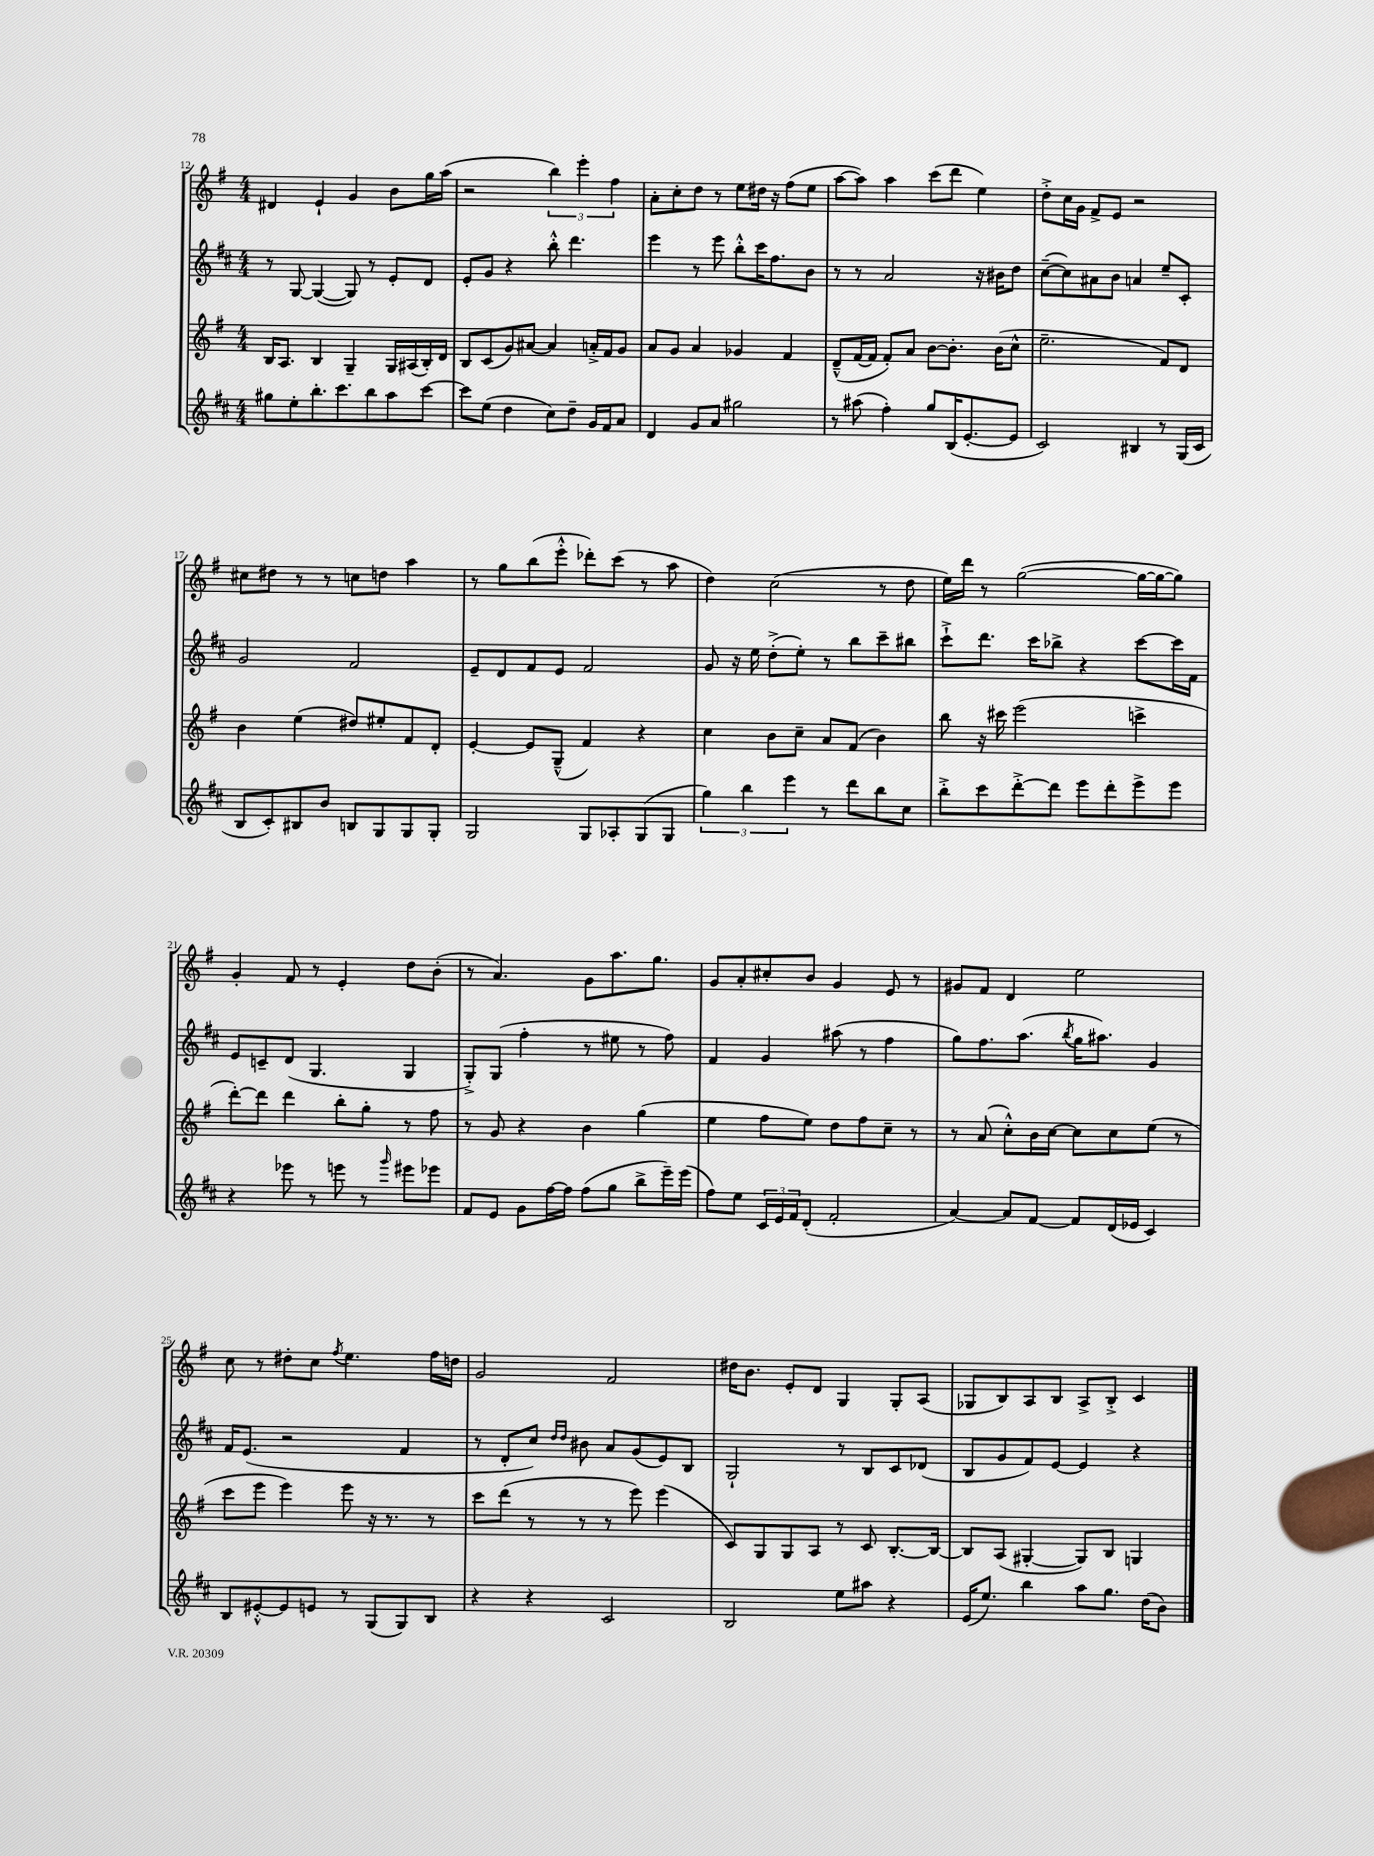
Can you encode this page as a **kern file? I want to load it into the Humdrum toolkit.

**kern	**kern	**kern	**kern
*part4	*part3	*part2	*part1
*staff4	*staff3	*staff2	*staff1
*clefG2	*clefG2	*clefG2	*clefG2
*k[f#c#]	*k[f#]	*k[f#c#]	*k[f#]
*M4/4	*M4/4	*M4/4	*M4/4
=12	=12	=12	=12
8gg#X\L	16B/KL	8r	4d#X/
.	8.A/J	.	.
8ee'\	.	[8G/	.
8.bb'\	4B/	(4G/_	4e`/
8.ccc#\	.	.	.
.	4G~/	8G/])	4g/
8bb\	.	8r	.
8aa\	16G/LL	8e'/L	8b\L
.	(16A#X/	.	.
[8ccc#\J	16B'/)	8d/J	16gg\L
.	16d/JJ	.	(16aa\JJ
=13	=13	=13	=13
8ccc#\L]	8B/L	8e'/L	2r
(8ee\J	(8c/	8g/J	.
4dd\	8g/)	4r	.
.	[8a#X/J	.	.
8cc#\L)	4a#/]	8bb'^^\	6bb\)
8dd~\J	.	4.ddd\	.
.	.	.	6eee'\
16g/LL	16an'^/LL	.	.
16f#/J	16f#/J	.	.
.	.	.	6ff#\
8a/J	8g/J	.	.
=14	=14	=14	=14
4d/	8a/L	4eee\	8a'\L
.	8g/J	.	8cc'\
8g/L	4a/	8r	8dd\J
8a/J	.	8eee\	8r
2gg#X\	4g-X/	8bb'^^\L	8ee\L
.	.	16ccc#\K	16dd#X\Jk
.	.	8.ff#\	16r
.	4f#/	.	(8ff#\L
.	.	8b\J	8ee\J
=15	=15	=15	=15
8r	(8d~^^/L	8r	[8aa\L
(8aa#X\	[16f#/L	8r	8aa\J])
.	16f#/JJ]	.	.
4ff#'\)	8f#'/L)	2a/	4aa\
.	8a/J	.	.
8gg/L	[8b\L	.	(8ccc\L
(16B/K	8.b'\J]	.	8ddd\J
[8.e'/	.	.	.
.	.	16r	4ee\)
.	(16b\KL	16b#X\KL	.
8e/J]	8cc^^\J	8dd\J	.
=16	=16	=16	=16
2c#/)	2.ee~\	([8cc#~\L	8dd'^\L
.	.	8cc#\])	16cc\L
.	.	.	16g\JJ
.	.	8a#X\	8f#^/L
.	.	8b\J	8e/J
4B#X/	.	4an/	2r
8r	8f#/L)	8ee~/L	.
(16G/LL	8d/J	8c#'/J	.
16c#/JJ	.	.	.
!!LO:LB:g=z
=17	=17	=17	=17
8B/L	4b\	2g/	8cc#X\L
8c#'/)	.	.	8dd#X\J
8B#X/	(4ee\	.	8r
8b/J	.	.	8r
8Bn/L	8dd#X/L)	2f#/	8ccn\L
8G/	8ee#X'/	.	8ddn\J
8G/	8f#/	.	4aa\
8G'/J	8d'/J	.	.
=18	=18	=18	=18
2G/	[4e'/	8e~/L	8r
.	.	8d/	8gg\L
.	8e/L]	8f#/	(8bb\
.	(8G~^^/J	8e/J	8eee'^^\J
8G/L	4f#/)	2f#/	8ddd-X'\L)
8A-X'/	.	.	(8ccc\J
(8G/	4r	.	8r
8G/J	.	.	8aa\
=19	=19	=19	=19
6gg\)	4cc\	8g/	4dd\)
.	.	16r	.
6bb\	.	.	.
.	.	16ee\	.
.	8b\L	(8dd'^\L	(2cc\
6eee\	.	.	.
.	8cc~\J	8ee'\J)	.
8r	8a/L	8r	.
8ddd\L	(8f#/J	8bb\L	.
8bb\	4b\)	8ccc#~\	8r
8cc#\J	.	8bb#X\J	8dd\
=20	=20	=20	=20
8bb'^\L	8bb\	8ccc#`^\L	16ee\LL)
.	.	.	16ddd\JJ
8ccc#\	16r	8.ddd\J	8r
.	16ccc#X\	.	.
[8ddd'^\	(2eee\	.	([2gg\
.	.	16ccc#\KL	.
8ddd\J]	.	8bb-X^\J	.
8eee\L	.	4r	.
8ddd'\	.	.	.
8eee^\	4cccn^\	[8ccc#\L	16gg\LL_
.	.	.	16gg\J_
8eee\J	.	16ccc#\L]	8gg\J])
.	.	16f#\JJ	.
!!LO:LB:g=z
=21	=21	=21	=21
4r	[8ddd'\L)	8e/L	4g'/
.	8ddd\J]	8cn~/	.
8eee-X\	4ddd\	(8d/J	8f#/
8r	.	4.G/	8r
8eeen\	8bb'\L	.	4e'/
8r	8gg'\J	.	.
16qqggg/	.	.	.
8eee#X\L	8r	4G/	8dd\L
8eee-X\J	8ff#\	.	(8b'\J
=22	=22	=22	=22
8f#/L	8r	8G'^/L)	8r
8e/J	8g/	(8G/J	4.a/)
8g\L	4r	4ff#'\	.
[16ff#\L	.	.	.
16ff#\JJ]	.	.	.
(8ff#\L	4b\	8r	8g\L
8gg\J	.	8ee#X\	8.aa\
8bb^\L	(4gg\	8r	.
.	.	.	8.gg\J
16eee~\L)	.	8ff#\)	.
(16eee\JJ	.	.	.
=23	=23	=23	=23
8ff#\L)	4ee\	4f#/	8g/L
8ee\J	.	.	8a'/
24c#/LL	8ff#\L	4g/	8cc#X'/
24e/	.	.	.
24f#/J	.	.	.
(8d'/J	8ee\J)	.	8b/J
2f#'/	8dd\L	(8aa#X\	4g/
.	8ff#\	8r	.
.	8cc~\J	4ff#\	8e/
.	8r	.	8r
=24	=24	=24	=24
[4a/)	8r	8gg\L)	8g#X/L
.	(8a/	8.ff#\	8f#/J
8a/L]	8cc'^^\L)	.	4d/
.	.	(8.aa\J	.
[8f#/J	16b\L	.	.
.	[16cc\JJ	.	.
.	.	8qbb/	.
8f#/L]	8cc\L]	16gg\KL	2ee\
.	.	8.aa#X\J)	.
(16d/L	8cc\	.	.
16e-X/JJ	.	.	.
4c#/)	(8ee\J	4g/	.
.	8r	.	.
!!LO:LB:g=z
=25	=25	=25	=25
8B/L	8ccc\L	16f#/KL	8cc\
.	.	(8.e/J	.
[8e#X'^^/	8eee\J	.	8r
8e#/]	4eee\)	2r	8dd#X'\L
8en/J	.	.	8cc\J
.	.	.	8qff#/
8r	8eee\	.	4.ee\
(8G/L	16r	.	.
.	8.r	.	.
8G/)	.	4f#/	.
8B/J	8r	.	16ff#\LL
.	.	.	16ddn\JJ
=26	=26	=26	=26
4r	8ccc\L	8r	2g/
.	(8ddd\J	8d'/L	.
4r	8r	8cc#/J)	.
.	.	16qqdd/LL	.
.	.	16qqdd/JJ	.
.	8r	8b#X\	.
2c#/	8r	8a/L	2f#/
.	8eee\)	(8g/	.
.	(4eee\	8e/)	.
.	.	8B/J	.
=27	=27	=27	=27
2B/	8c/L)	2G`/	16dd#X\KL
.	.	.	8.b\J
.	8G/	.	.
.	8G/	.	8e'/L
.	8A/J	.	8d/J
8ee\L	8r	8r	4G/
8aa#X\J	8c/	8B/L	.
4r	[8.B'/L	8c#/	8G'/L
.	.	(8d-X/J	(8A/J
.	16B/Jk_	.	.
=28	=28	=28	=28
(16e/KL	8B/L]	8B/L	8G-X/L
8.ee/J)	.	.	.
.	(8A/J	8g/	8B/)
4bb\	[4G#X'/	8f#/)	8A/
.	.	[8e/J	8B/J
8aa\L	8G#/L])	4e/]	8A^/L
8.gg\J	8B/J	.	8B'^/J
.	4Gn/	4r	4c/
(16dd\KL	.	.	.
8b\J)	.	.	.
==	==	==	==
*-	*-	*-	*-
